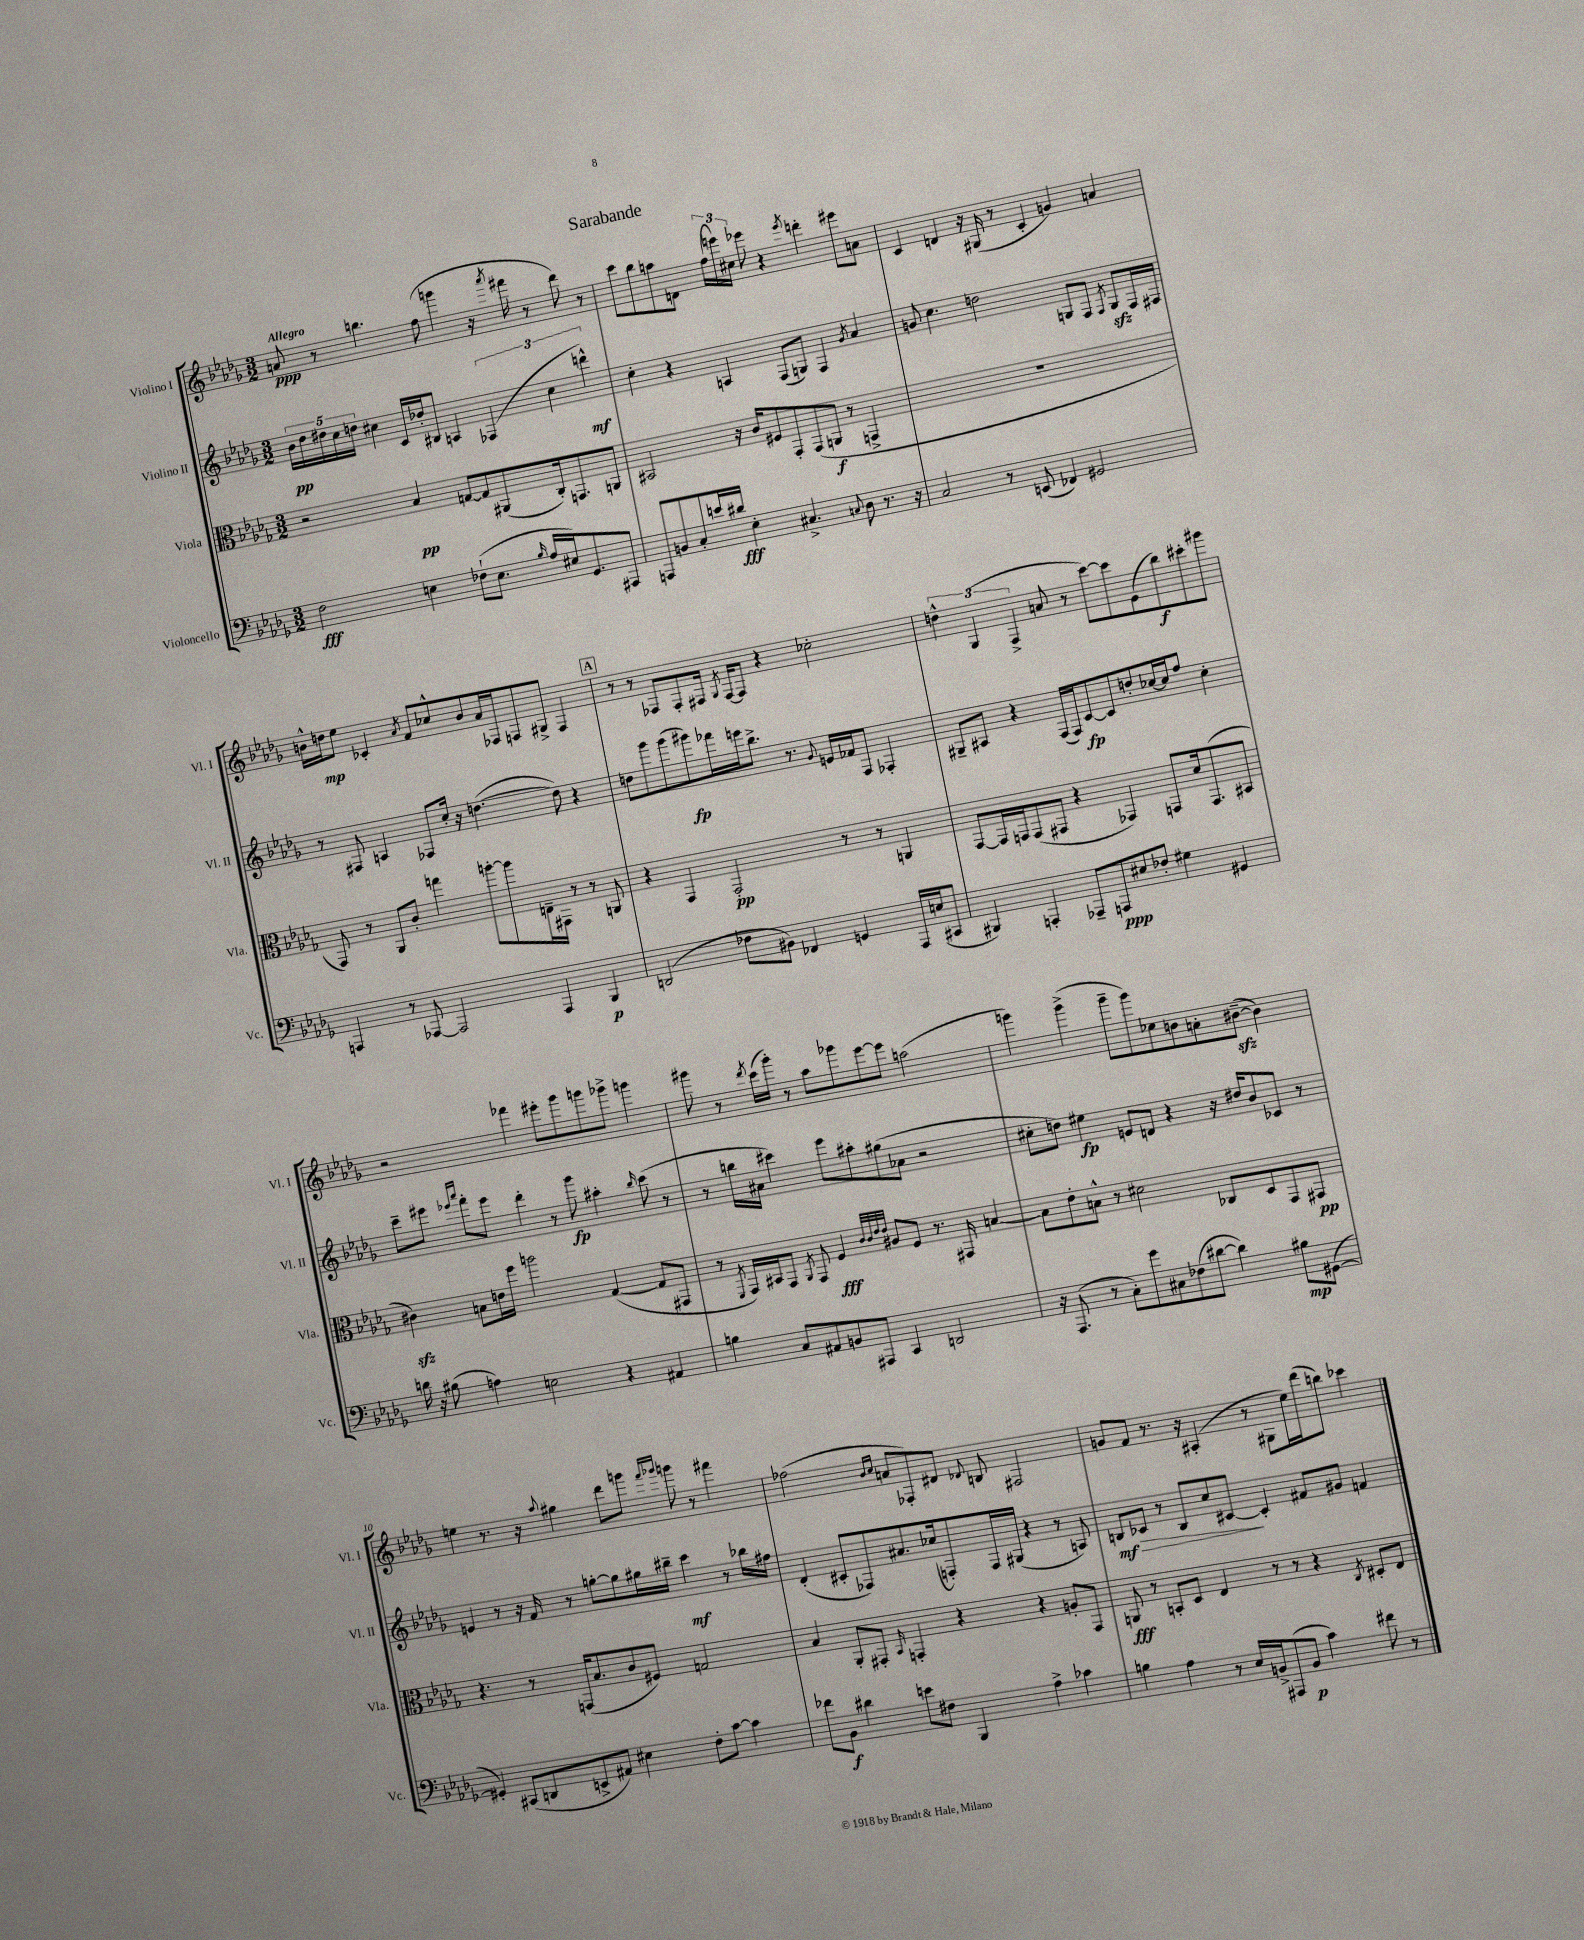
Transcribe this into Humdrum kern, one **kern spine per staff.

**kern	**dynam	**kern	**dynam	**kern	**dynam	**kern	**dynam
*part4	*part4	*part3	*part3	*part2	*part2	*part1	*part1
*staff4	*staff4	*staff3	*staff3	*staff2	*staff2	*staff1	*staff1
*I"Violoncello	*	*I"Viola	*	*I"Violino II	*	*I"Violino I	*
*I'Vc.	*	*I'Vla.	*	*I'Vl. II	*	*I'Vl. I	*
*clefF4	*	*clefC3	*	*clefG2	*	*clefG2	*
*k[b-e-a-d-g-]	*	*k[b-e-a-d-g-]	*	*k[b-e-a-d-g-]	*	*k[b-e-a-d-g-]	*
*M3/2	*	*M3/2	*	*M3/2	*	*M3/2	*
=1	=1	=1	=1	=1	=1	=1	=1
!	!	!	!	!	!	!LO:TX:a:B:t=Allegro	!
2F\	fff	2r	.	20b-\LL	pp	8an/	ppp
.	.	.	.	20dd-\	.	.	.
.	.	.	.	20dd#X\	.	.	.
.	.	.	.	.	.	8r	.
.	.	.	.	20cc\	.	.	.
.	.	.	.	20ddn\JJ	.	.	.
.	.	.	.	4cc#X\	.	4.bbn\	.
4En\	.	4B-/	pp	16c/LL	.	.	.
.	.	.	.	16dd-X'/J	.	.	.
.	.	.	.	8B#X/J	.	(8ff\	.
(8F-X`\L	.	[8Gn/L	.	4An/	.	4gggn\	.
8.E\J	.	8G/]	.	.	.	.	.
.	.	(8AA#X/	.	(6F-X/	.	16r	.
16qqB-/	.	.	.	.	.	8qaaa-/	.
16A-/LL	.	.	.	.	.	16fff#X\	.
16E#X/J)	.	16C'/k)	.	.	.	8r	.
.	.	.	.	6cc#\	.	.	.
8.GG-/	.	8.GGn/	.	.	.	.	.
.	.	.	.	.	.	8ddd-\)	.
.	.	.	.	6dddn^^\)	mf	.	.
8AAA#X/J	.	8AAn/J	.	.	.	8r	.
=2	=2	=2	=2	=2	=2	=2	=2
8AAAn/L	.	2BB#X/	.	4cc'\	.	8ccc\L	.
8BBn/	.	.	.	.	.	8bb-\	.
8C'/	.	.	.	4r	.	8aan\	.
16en/L	.	.	.	.	.	8dn\J	.
16d#X/JJ	fff	.	.	.	.	.	.
4E-'\	.	16r	.	4An/	.	(24ff\LL	.
.	.	.	.	.	.	24eeen\)	.
.	.	16c/KL	.	.	.	.	.
.	.	.	.	.	.	24cc#X\JJ	.
.	.	8F#X/	.	.	.	8eee-X\	.
4.C#X^/	.	8GG-'/	.	(8F/L	.	4r	.
.	.	(8GG-/	.	8Gn/J)	.	.	.
.	.	.	.	.	.	8qeee-/	.
.	.	8AAn/J	f	4F/	.	4dddn'\	.
8qqCn/	.	.	.	.	.	.	.
8D-\	.	8r	.	.	.	.	.
.	.	.	.	8qg-/	.	.	.
8.r	.	4GGn^/	.	4a-/	.	8eee#X\L	.
.	.	.	.	.	.	8an\J	.
16r	.	.	.	.	.	.	.
=3	=3	=3	=3	=3	=3	=3	=3
2C/	.	1.r	.	8gn/	.	4c/	.
.	.	.	.	4.cc\	.	.	.
.	.	.	.	.	.	4dn/	.
8r	.	.	.	2ddn\	.	16r	.
.	.	.	.	.	.	(16G#X/	.
(8EEn/	.	.	.	.	.	8r	.
4FF-X/)	.	.	.	.	.	4c'/	.
2GG#X/	.	.	.	8Gn/L	.	4gn/)	.
.	.	.	.	8F/J	.	.	.
.	.	.	.	8qF/	.	.	.
.	.	.	.	8Gzz/L	.	4an/	.
.	.	.	.	16F/L	.	.	.
.	.	.	.	16F#X/JJ	.	.	.
!!LO:LB:g=z
=4	=4	=4	=4	=4	=4	=4	=4
4AAAn/	.	8GG-/)	.	8r	.	16bn^^\LL	.
.	.	.	.	.	.	16ddn\J	mp
.	.	8r	.	8F#X/	.	8ee-\J	.
8r	.	8AA-/L	.	4An/	.	4c-X'/	.
[8AAA-X/	.	8c'/J	.	.	.	.	.
.	.	.	.	.	.	8qa-/	.
2AAA-/]	.	4ggn\	.	8F-X/L	.	8f/L	.
.	.	.	.	16cc'/Jk	.	8cc-X^^/	.
.	.	.	.	16r	.	.	.
.	.	[8aan'\L	.	([4.ddn\	.	8b/	.
.	.	8aa\]	.	.	.	16a-/L	.
.	.	.	.	.	.	16F-X/J	.
4AAA-/	.	16En~\L	.	.	.	8Fn/	.
.	.	16GG#X\JJ	.	.	.	.	.
.	.	8r	.	8dd\])	.	8G#X^/J	.
4BBB-/	p	8r	.	4r	.	4F/	.
.	.	8AAn/	.	.	.	.	.
!!LO:REH:place=s1:t=A
=5	=5	=5	=5	=5	=5	=5	=5
(2DDn/	.	4r	.	8ddn\L	.	8r	.
.	.	.	.	8ggg-\	.	8r	.
.	.	4GG-/	.	(8ggg-\	.	8F-X/L	.
.	.	.	.	8ggg#X\)	fp	8F-'/	.
8F-X\L	.	2GG-'/	pp	16fff-X\L	.	16F#X/Jk	.
.	.	.	.	.	.	8qG-/	.
.	.	.	.	16eeen\J	.	[16F#/KL	.
8BB#X\J)	.	.	.	8.bb-^\J	.	8F#/J]	.
4FF-X/	.	.	.	.	.	4r	.
.	.	.	.	8.r	.	.	.
.	.	.	.	8qqg-/	.	.	.
4GGn/	.	8r	.	16en/LL	.	2cc-X'\	.
.	.	.	.	16f-X/J	.	.	.
.	.	8r	.	8F/J	.	.	.
16AAA-/LL	.	4AAn/	.	4F-X'/	.	.	.
(16En/J	.	.	.	.	.	.	.
8CC#X/J	.	.	.	.	.	.	.
=6	=6	=6	=6	=6	=6	=6	=6
4BBB#X/)	.	[8GG-/L	.	8G#X~/L	.	6ddn^^\	.
.	.	16GG-/L]	.	8A#X/J	.	.	.
.	.	.	.	.	.	(6G-/	.
.	.	16GGn/J	.	.	.	.	.
4AAAn'/	.	(8GG/	.	4r	.	.	.
.	.	.	.	.	.	6F^/	.
.	.	8GG#X/J	.	.	.	.	.
8AAA-X~/L	.	4r	.	(16F/LL	.	8an/	.
.	.	.	.	16F/J)	.	.	.
8AAAn/	ppp	.	.	[8c/	fp	8r	.
8E#X/	.	4GG-X/)	.	8c/]	.	[8ccc\L)	.
8F-X'/J	.	.	.	8ddn'/	.	8ccc\]	.
4G#X\	.	8GGn/L	.	[16cc-X/L	.	(8e-\	.
.	.	.	.	16cc-/J]	.	.	.
.	.	16d-/k	.	8ff/J	.	8bb-\)	f
.	.	(8.GG/	.	.	.	.	.
4GG#X/	.	.	.	4cc-'\	.	8ccc#X'\	.
.	.	8BB#X/J	.	.	.	8ggg#X\J	.
!!LO:LB:g=z
=7	=7	=7	=7	=7	=7	=7	=7
16dn\	.	4c#Xzz\)	.	8ccc~\L	.	2r	.
16r	.	.	.	.	.	.	.
(8B#X\	.	.	.	8eee#X\J	.	.	.
.	.	.	.	16qqeee-X/LL	.	.	.
.	.	.	.	16qqaaa-/JJ	.	.	.
4An\)	.	8Bn\L	.	8fff'\L	.	.	.
.	.	16en\L	.	8eee-\J	.	.	.
.	.	16ff\JJ	.	.	.	.	.
2En\	.	2aan\	.	4ddd-'\	.	4fff-X\	.
.	.	.	.	8r	.	8eee#X'\L	.
.	.	.	.	8ggg-\	fp	8ggg-\	.
4r	.	([4G-/	.	4aa#X'\	.	8gggn\	.
.	.	.	.	.	.	8ggg-X^\J	.
.	.	.	.	16qqbb-/	.	.	.
4AA#X/	.	8G-/L]	.	(8ccc\	.	4gggn\	.
.	.	8GG#X/J	.	8r	.	.	.
=8	=8	=8	=8	=8	=8	=8	=8
4Bn\	.	8r	.	8r	.	8ggg#X\	.
.	.	8qFF/	.	.	.	.	.
.	.	16GG-/LL)	.	16bbn\LL	.	8r	.
.	.	16BB#X/J	.	16a#X\JJ	.	.	.
.	.	.	.	.	.	8qddd-/	.
8C/L	.	8GG-/J	.	4ccc#X\)	.	(16ccc\LL	.
.	.	.	.	.	.	16ggg#'\JJ)	.
.	.	8qAA-/	.	.	.	.	.
8AA#X/	.	8GG-/	.	.	.	8r	.
8BBn/	.	4F/	fff	8eee-\L	.	8aa-\L	.
8AAA#X/J	.	.	.	8aa#X'\	.	8ggg-X\	.
.	.	32qqc/LLL	.	.	.	.	.
.	.	32qqc/	.	.	.	.	.
.	.	32qqe-/	.	.	.	.	.
.	.	32qqe-/JJJ	.	.	.	.	.
4CC/	.	8A#X/L	.	(8gg#X\	.	[8eee-\	.
.	.	8F/J	.	8a-X\J	.	8eee-\J]	.
2DDn/	.	8.r	.	2r	.	(2aan\	.
.	.	16GG#X/	.	.	.	.	.
.	.	[4Bn/	.	.	.	.	.
=9	=9	=9	=9	=9	=9	=9	=9
16r	.	8B\L]	.	8cc#X'\L	.	4gggn\)	.
(8.AAA-/	.	.	.	.	.	.	.
.	.	8e-'\	.	8ddn\J)	.	.	.
8r	.	8Bn^^\J	.	4ee#X\	fp	(4ggg^\	.
8C'\L)	.	8r	.	.	.	.	.
8g-\	.	2d#X\	.	8en/L	.	8ggg~\L	.
8C#X\	.	.	.	8dn/J	.	8ggg\)	.
(8F-X\	.	.	.	4r	.	8cc-X\	.
[8d#X\J	.	.	.	.	.	8bn\	.
4d#\])	.	8C-X/L	.	16r	.	8an'\	.
.	.	.	.	16dd#X/KL	.	.	.
.	.	8D-/	.	8b-/	.	([8b#Xzz~\J	.
8B#X\L	mp	8GG-/	.	8c-X/J	.	4b#\])	.
([8GG#X\J	.	8GG#X/J	pp	8r	.	.	.
!!LO:LB:g=z
=10	=10	=10	=10	=10	=10	=10	=10
4GG#X'/])	.	4.r	.	4en/	.	4een\	.
(8CC#X/L	.	.	.	8r	.	8.r	.
8DDn/	.	8r	.	16r	.	.	.
.	.	.	.	16f/	.	16r	.
.	.	.	.	.	.	8qqaa-/	.
8EEn^/	.	(16GGn/KL	.	8r	.	4gg#X\	.
.	.	8.B-/	.	.	.	.	.
8AA#X/J)	.	.	.	[8ggn'\L	.	.	.
4E#X\	.	8c/	.	8gg\]	.	8ddd-\L	.
.	.	8F#X/J)	.	16gg#X\L	.	8gggn\J	.
.	.	.	.	16bb#X~\JJ	.	.	.
.	.	.	.	.	.	16qqfff/LL	.
.	.	.	.	.	.	16qqggg-X/JJ	.
8F'\L	.	2Gn/	.	4ccc\	mf	8gggn\	.
[8c\J	.	.	.	.	.	8r	.
4c\]	.	.	.	8r	.	4fff#X\	.
.	.	.	.	16bb-X\LL	.	.	.
.	.	.	.	16ff#X\JJ	.	.	.
=11	=11	=11	=11	=11	=11	=11	=11
8f-X\L	.	4B-/	.	(4d-'/	.	(2ff-X\	.
8BB-\J	f	.	.	.	.	.	.
4d#X\	.	8AA-'/L	.	8c#X'/L	.	.	.
.	.	8GG#X'/J	.	8F-X/)	.	.	.
.	.	.	.	.	.	16qqb-/LL	.
.	.	16qqBB-/	.	.	.	16qqcc/JJ	.
8en\L	.	4GGn'/	.	8.a#X/	.	8an/L	.
8F#X\J	.	.	.	.	.	8F-X'/)	.
.	.	.	.	(16cc-X/k	.	.	.
4BBB-/	.	4r	.	8Fn'/)	.	8d#X/J	.
.	.	.	.	.	.	8qqd-X/	.
.	.	.	.	16F/L	.	8Bn/	.
.	.	.	.	(16G#X/JJ	.	.	.
4A-^\	.	4r	.	4r	.	2F#X/	.
4c-X\	.	8An'/L	.	8r	.	.	.
.	.	8GG/J	.	8An/)	.	.	.
=12	=12	=12	=12	=12	=12	=12	=12
!	!	!	!	!	!LO:HP:b	!	!
4Bn\	.	8AAn/	fff	8Bn/L	> mf	8gn/L	.
.	.	8r	.	8c-X/J	.	8f/J	.
4A-\	.	8BBn'/L	.	8r	.	8.r	.
.	.	8D-/J	.	8B/L	.	.	.
.	.	.	.	.	.	16r	.
8r	.	4E-/	.	8cc/	.	(4A#X'/	.
16E-/LL	.	.	.	[8c#X/J	.	.	.
16BBn^/J	.	.	.	.	.	.	.
(8AAA#X/	.	8r	.	4c#'/]	]	8r	.
8BB/J	p	8r	.	.	.	8G#X\L	.
4c\)	.	4r	.	8f#X/L	.	16ee-\L)	.
.	.	.	.	.	.	(16ddd-\J	.
.	.	.	.	8g#X/J	.	8bbn\J)	.
.	.	8qC/	.	.	.	.	.
8f#X\	.	8D#X'/L	.	4fn/	.	4ccc-X\	.
8r	.	8E-/J	.	.	.	.	.
==	==	==	==	==	==	==	==
*-	*-	*-	*-	*-	*-	*-	*-
